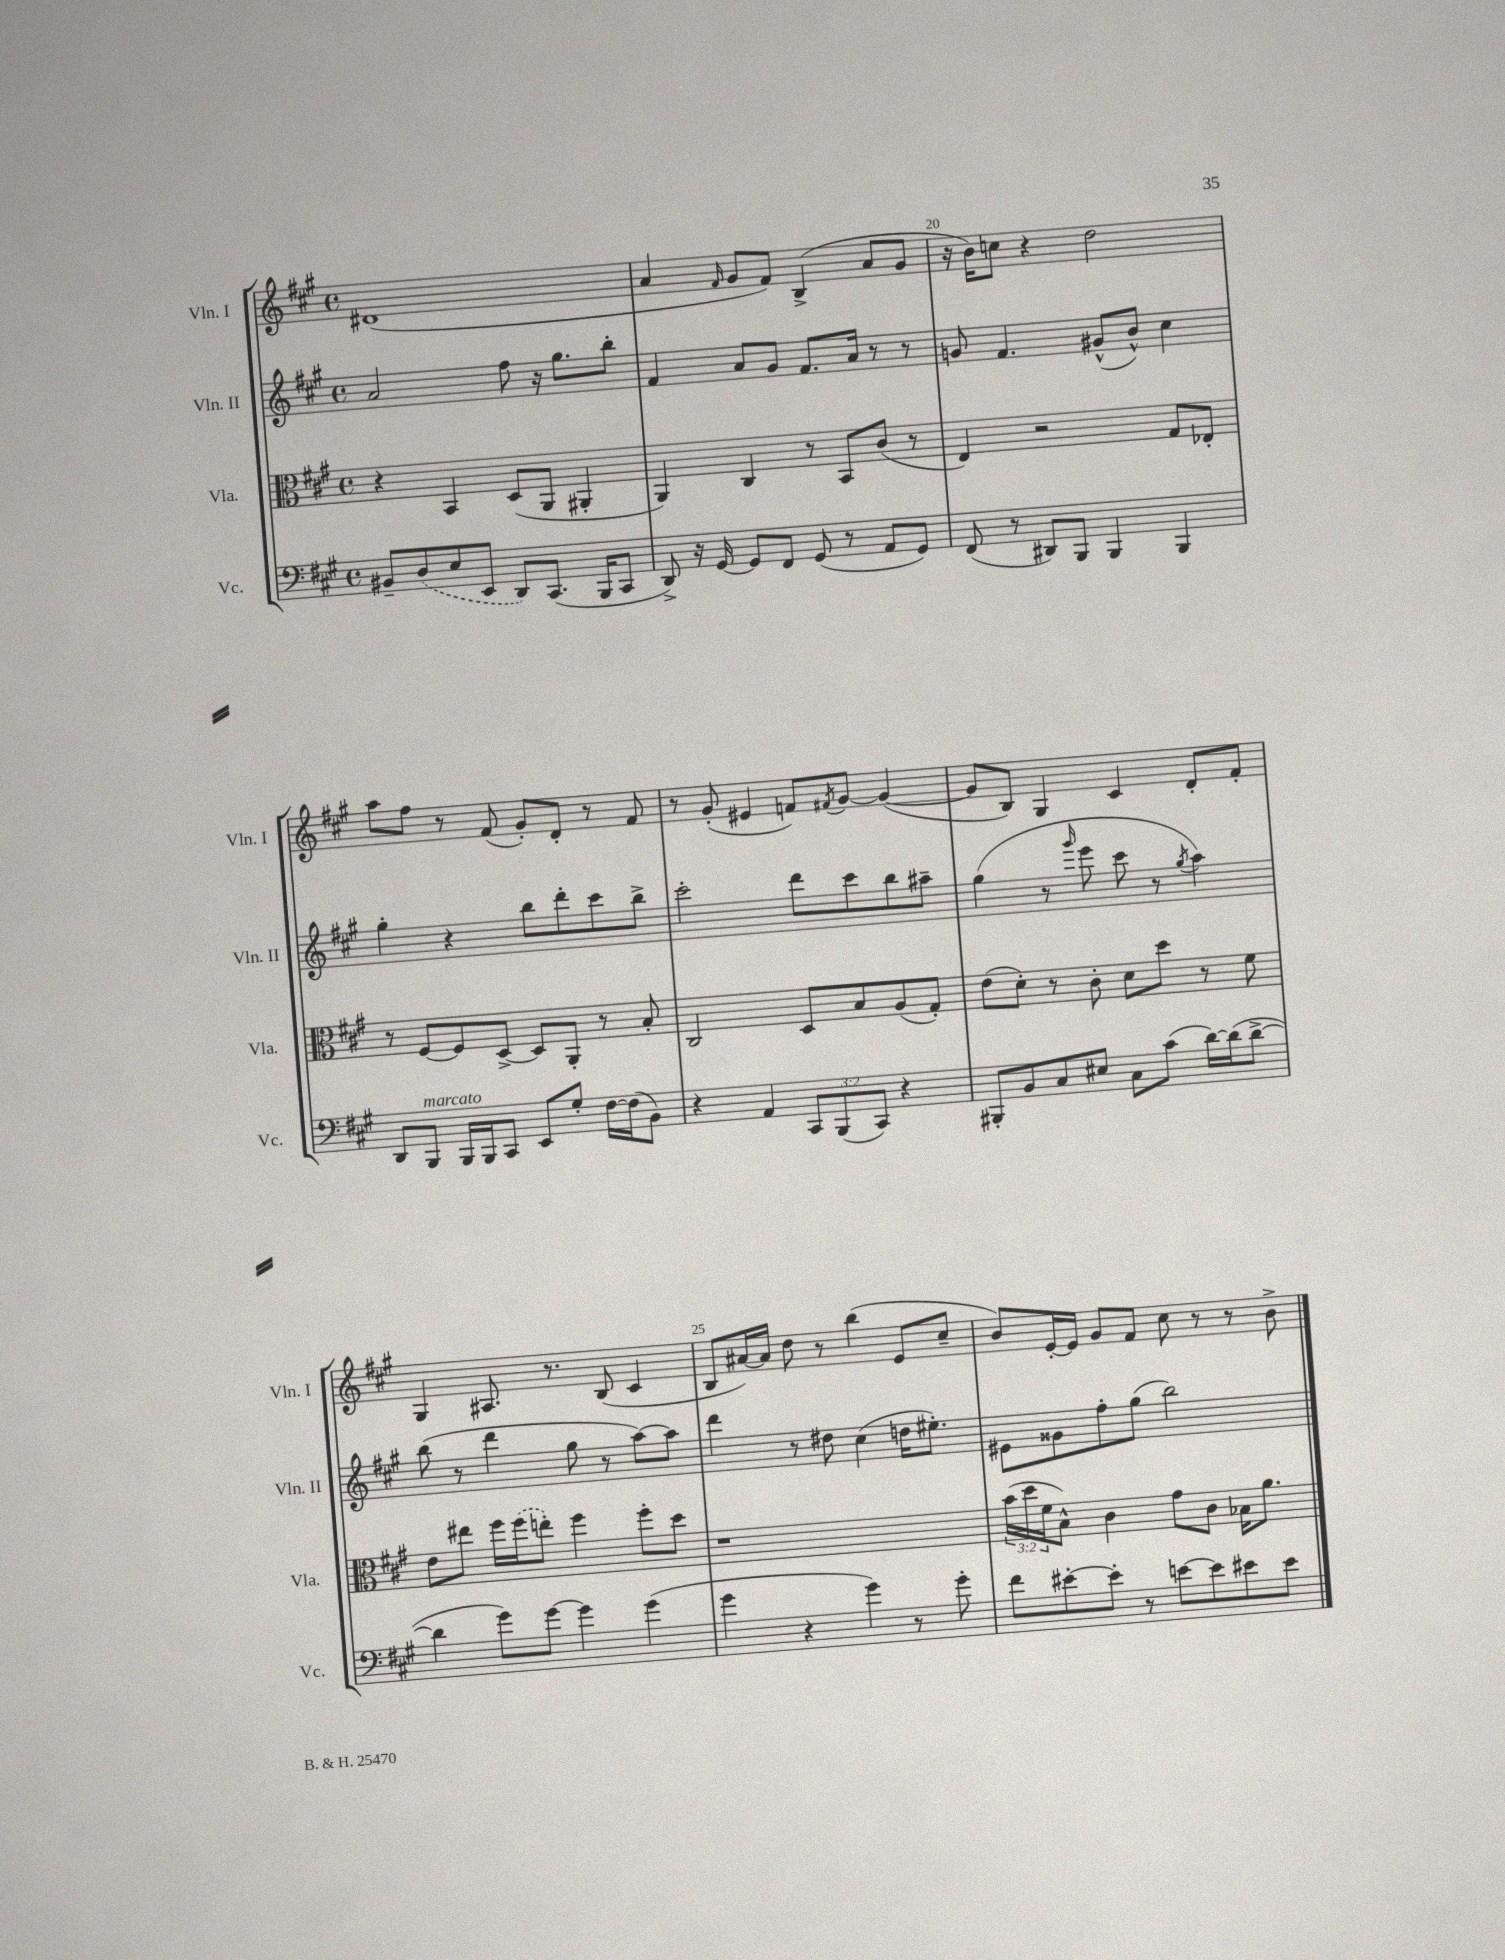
<<
\new StaffGroup <<
\new Staff = "s0" \with { instrumentName = "Vln. I" shortInstrumentName = "Vln. I" } {
    \clef treble \key a \major \defaultTimeSignature \time 4/4
    dis'1( |
    a'4 \grace { fis'16 } gis'8 fis'8) b4->( a'8 gis'8 |
    r16 b'16) c''8 r4 d''2 |
    a''8 fis''8 r8 fis'8( gis'8-.) d'8-. r8 fis'8 |
    r8 gis'8-.( eis'4 f'8) \acciaccatura { fis'8 } gis'8~ gis'4~( |
    gis'8 b8) gis4 cis'4 d'8-. fis'8-. |
    gis4 ais8. r8. b8( cis'4 |
    b8 ais'16~) ais'16 d''8 r8 b''4( e'8 cis''8-- |
    b'8) e'16~-. e'16 gis'8 fis'8 cis''8 r8 r8 b'8-> \bar "|." |
}
\new Staff = "s1" \with { instrumentName = "Vln. II" shortInstrumentName = "Vln. II" } {
    \clef treble \key a \major \defaultTimeSignature \time 4/4
    a'2 fis''8 r16 gis''8. b''8-. |
    fis'4 a'8 gis'8 fis'8. a'16 r8 r8 |
    g'8 fis'4. gis'8-^( b'8-^) cis''4 |
    gis''4-. r4 b''8 d'''8-. cis'''8 b''8-> |
    cis'''2-. d'''8 cis'''8 b''8 ais''8-- |
    gis''4( r8 \grace { gis'''16 } e'''8 cis'''8 r8 \acciaccatura { gis''8 } a''4) |
    b''8( r8 d'''4 gis''8 r8 a''8~) a''8 |
    d'''4 r8 dis''8 cis''4( d''16 eis''8.-.) |
    eis'8 gisis'8 fis''8-. gis''8( b''2) \bar "|." |
}
\new Staff = "s2" \with { instrumentName = "Vla." shortInstrumentName = "Vla." } {
    \clef alto \key a \major \defaultTimeSignature \time 4/4 \override Staff.TupletNumber.text = #tuplet-number::calc-fraction-text
    r4 b,4 d8( a,8 ais,4-. |
    a,4) cis4 r8 b,8 cis'8( r8 |
    e4) r2 gis8 ees8-. |
    r8 fis8~ fis8 d8~-> d8 a,8-. r8 b8-. |
    cis2 d8 b8 a8( gis8-.) |
    e'8( d'8-.) r8 cis'8-. d'8 d''8 r8 fis'8 |
    e'8 eis''8 fis''16 \once \slurDashed fis''16( e''8-.) fis''4 fis''8-. d''8 |
    r1 |
    \tuplet 3/2 { b'16( d''16 fis'16 } b8-^) cis'4 gis'8 cis'8 bes16 a'8. \bar "|." |
}
\new Staff = "s3" \with { instrumentName = "Vc." shortInstrumentName = "Vc." } {
    \clef bass \key a \major \defaultTimeSignature \time 4/4 \override Staff.TupletNumber.text = #tuplet-number::calc-fraction-text
    bis,8-- \once \slurDashed d8( e8 e,8 d,8) cis,8.( b,,16 cis,8 |
    d,8->) r16 gis,16~ gis,8 fis,8 gis,8( r8 a,8 gis,8) |
    fis,8( r8 dis,8) b,,8 b,,4 b,,4 |
    d,8 b,,8^\markup { \italic "marcato" } b,,16 b,,16 cis,8 e,8 gis8-. fis16~ fis16( b,8) |
    r4 a,4 \tuplet 3/2 { cis,8 b,,8( cis,8) } r4 |
    bis,,8-. b,8 cis8 eis8 cis8 cis'8( d'16~) d'16( d'8~-> |
    d'4 gis'8) gis'8~ gis'4 gis'4( |
    gis'4 r4 gis'4) r8 gis'8-. |
    fis'8 eis'8~-. eis'8-. r8 e'8~ e'8 eis'8 eis'8 \bar "|." |
}
>>
>>
\layout { \context { \Score currentBarNumber = #18 \override BarNumber.break-visibility = ##(#f #t #t) barNumberVisibility = #(every-nth-bar-number-visible 5) } }
